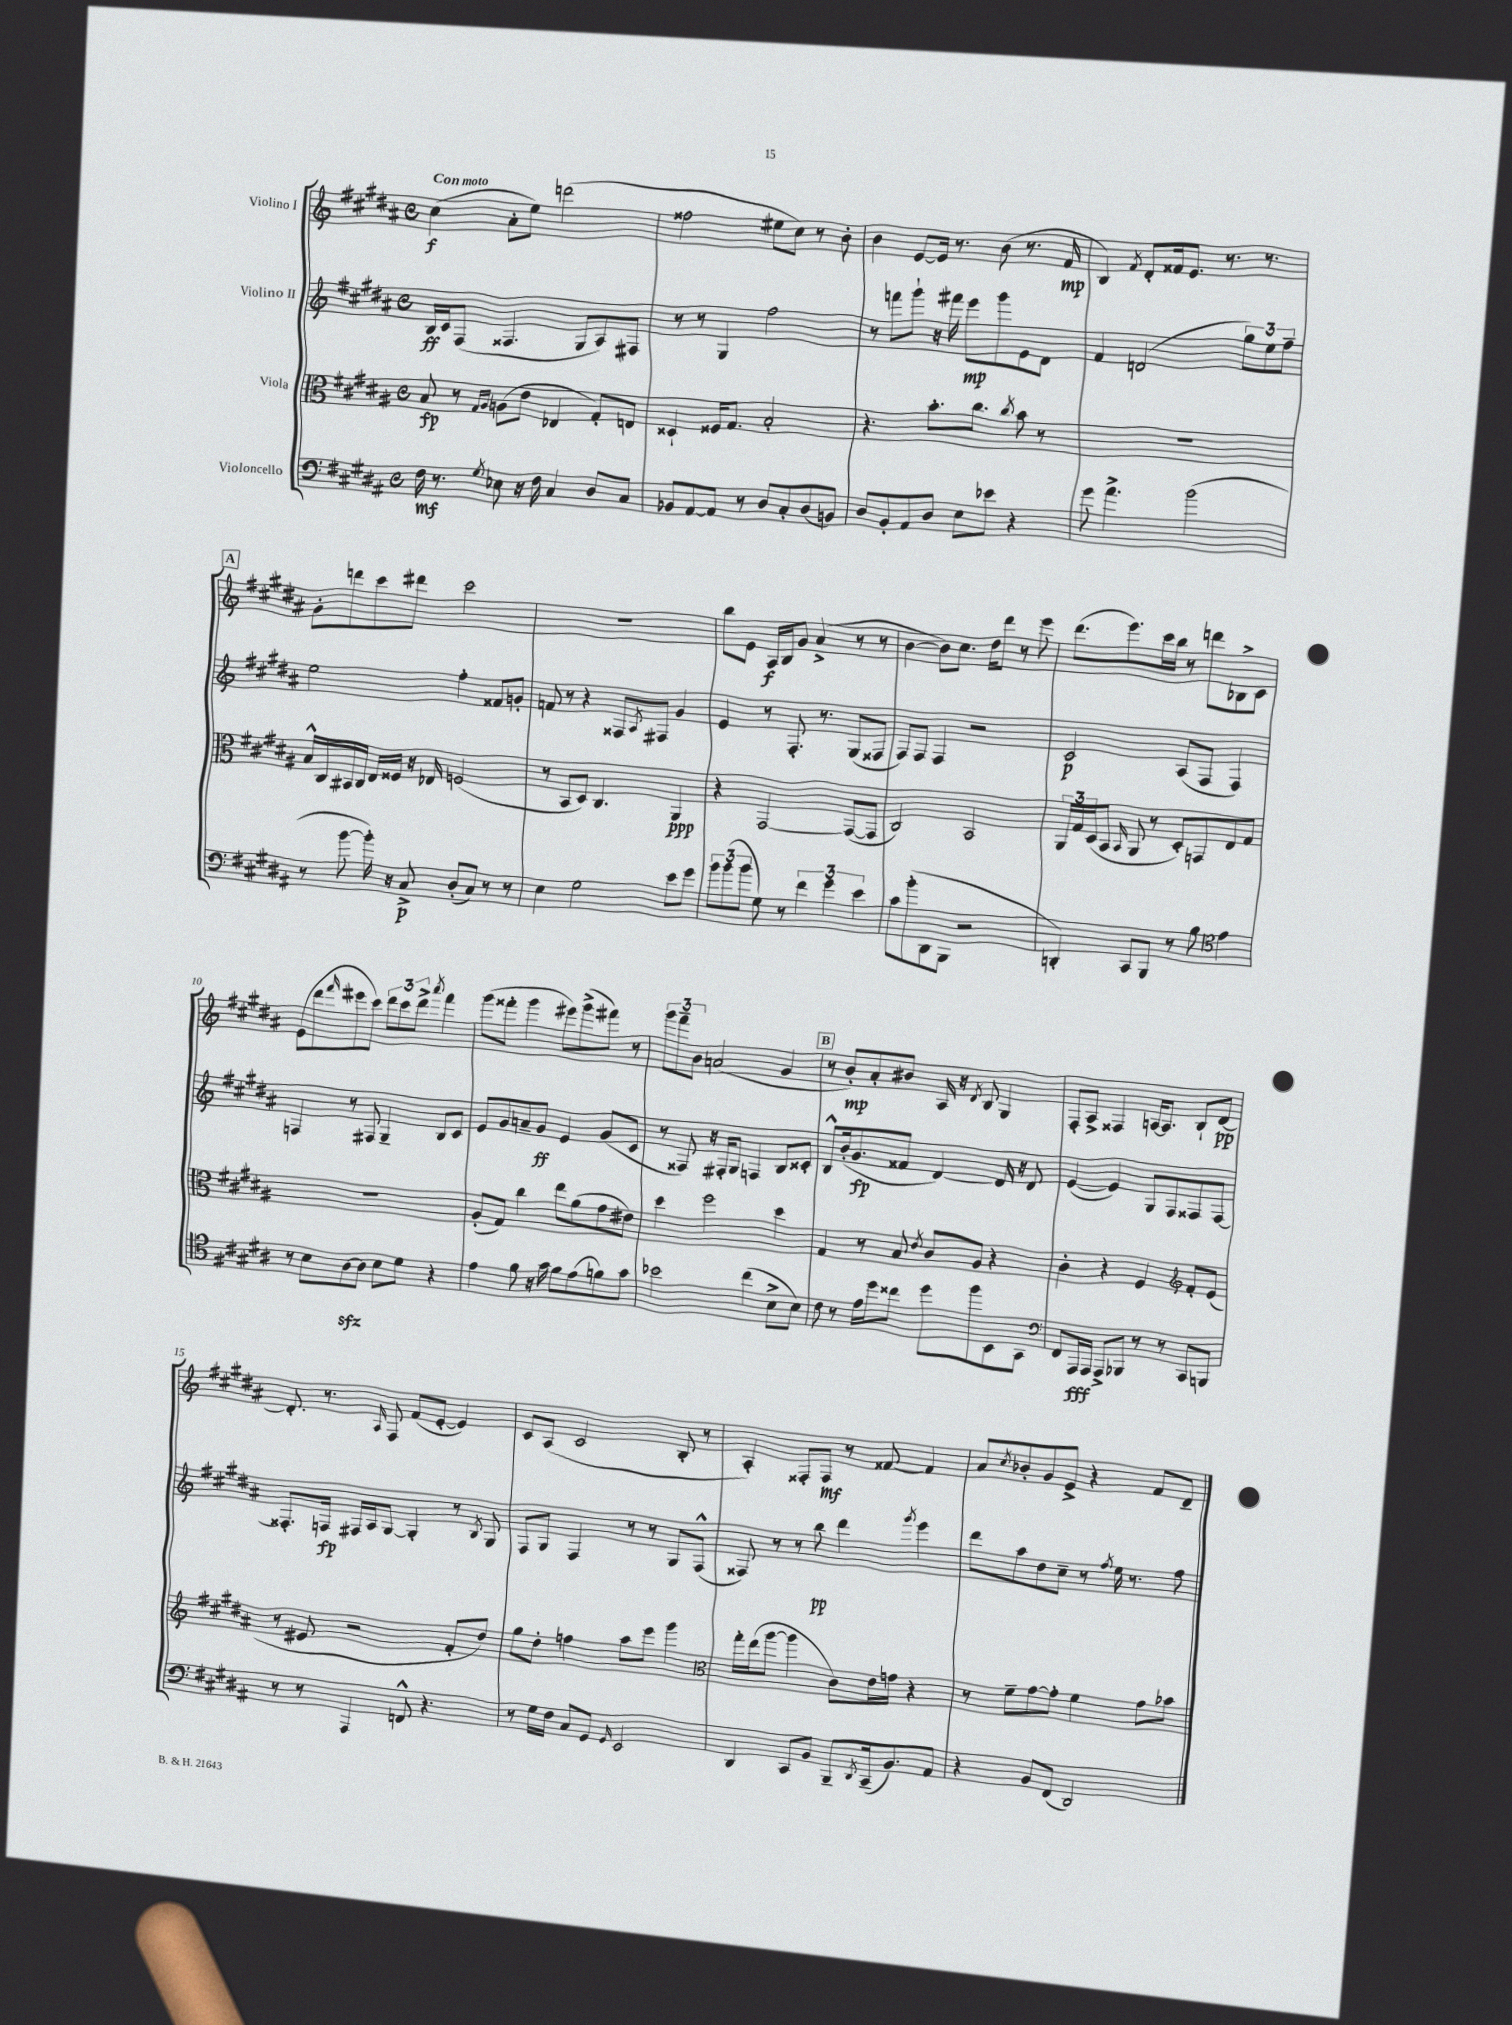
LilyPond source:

<<
\new StaffGroup <<
\new Staff = "s0" \with { instrumentName = "Violino I" } {
    \clef treble \key b \major \defaultTimeSignature \time 4/4 \tempo "Con moto"
    cis''4\f( ais'8-. e''8) d'''2( |
    fisis''2 eis''8 cis''8) r8 b'8-. |
    b'4 e'8~ e'16 r8. b'8( r8. fis'16\mp |
    b4) \acciaccatura { fis'8 } dis'8-. fisis'16 e'8. r8. r8. |
    \mark \markup { \box "A" } gis'8-. d'''8 cis'''8 dis'''8 cis'''2 |
    R1 |
    b''8 e'8 ais16\f b16 gis'8 ais'4->( r8 r8 |
    b'4~ b'8) cis''8. dis''16 dis'''8 r8 e'''8 |
    dis'''8.( e'''8.) cis'''16 b''16 r8 d'''8 bes8-> cis'8 |
    e'8( dis'''8 \grace { fis'''16 } eis'''8 cis'''8) \tuplet 3/2 { dis'''8 cis'''8 dis'''8-> } \acciaccatura { ais'''8 } fis'''4 |
    gis'''8( fisis'''8-. gis'''4 eis'''8) gis'''8->( fis'''8) r8 |
    \tuplet 3/2 { gis'''8 fis'''8-- b'8 } a'2( gis'4 |
    \mark \markup { \box "B" } r8 b'8-.\mp) ais'8-. bis'8 ais16 r16 \acciaccatura { dis'8 } b8 gis4 |
    fis8-. ais8-> fisis4 a16~ a8. b8-! dis'8~\pp |
    dis'8.-. r8. \grace { ais16 } fis8 fis'8( e'8~-. e'4) |
    cis'8 ais8( cis'2 b8-. r8 |
    ais4-.) fisis8-. fisis8\mf r8 fisis'8~ fisis'4 |
    ais'8 \acciaccatura { cis''8 } bes'8-. gis'8 e'8-> r4 fis'8 dis'8-- \bar "|." |
}
\new Staff = "s1" \with { instrumentName = "Violino II" } {
    \clef treble \key b \major \defaultTimeSignature \time 4/4
    b16\ff cis'16 fis8( fisis4. gis8 ais8) fis8 |
    r8 r8 gis4 fis''2 |
    r8 f'''8 gis'''8-! r16 fis'''16 e'''8\mp gis'''8 e'8 dis'8 |
    fis'4 d'2( \tuplet 3/2 { gis''8) e''8 fis''8-- } |
    \mark \markup { \box "A" } e''2 fis''4-. fisis'8 g'8-. |
    f'8 r8 r4 fisis8 \acciaccatura { ais8 } fis8 gis'4 |
    e'4 r8 fis8.-. r8. gis8( fisis8 |
    fis8) fis8 fis4 r2 |
    cis'2\p ais8( fis8 fis4) |
    f4 r8 fis8 gis4-- b8 cis'8 |
    e'8 gis'8 a'8-- gis'8\ff e'4 gis'8( cis'8 |
    r8 fisis8) r16 fis16-. gis8 f4 b8 cisis'8-. |
    \mark \markup { \box "B" } b8-^ b'16-.( gis'8.\fp fisis'8 dis'4~) dis'16 r16 dis'8 |
    e'4~( e'4) gis8 fis8 fisis8 fisis8~ |
    fisis8.-. f16\fp fis16 ais16 gis8~ gis4-. r8 \acciaccatura { b8 } gis8 |
    fis8 gis8 fis4 r8 r8 gis8 fis8-^( |
    fisis8) r8 r8 b''8\pp dis'''4 \acciaccatura { gis'''8 } e'''4 |
    dis'''8 ais''8 dis''8 cis''8-- r8 \acciaccatura { fis''8 } e''16 r8. fis''8 \bar "|." |
}
\new Staff = "s2" \with { instrumentName = "Viola" } {
    \clef alto \key b \major \defaultTimeSignature \time 4/4
    b8\fp r8 \grace { gis16 ais16 } a8( e'8 ees4 gis8-.) e8 |
    disis4-! fisis16 gis8. b2-. |
    r4. b'8.-. cis''8. \acciaccatura { cis''8 } b'8 r8 |
    R1 |
    \mark \markup { \box "A" } b16-^ cis16 bis,16 cis16 e16 fisis16 r16 ees16 f2( |
    r8 b,8 dis8) cis4. ais,4\ppp |
    r4 gis,2~ gis,8~( gis,8 |
    cis2) b,2 |
    \tuplet 3/2 { ais,16 gis16 dis16( } b,8 \grace { b,16 } ais,8 r8 dis8-.) g,8 e8 gis8 |
    R1 |
    ais8-.( gis8) cis''4 e''8 ais'8( gis'8 eis'8) |
    dis''4 fis''2 dis''4 |
    \mark \markup { \box "B" } gis4 r8 b8 \acciaccatura { e'8 } cis'8 ais8 r4 |
    cis'4-. r4 fis4 \clef treble fis'8-. e'8( |
    r8 eis'8 r2 fis'8-. dis''8) |
    gis''8 dis''8-. f''4 ais''8 e'''8 gis'''4 |
    \clef alto gis''16-. e''16( ais''8~ ais''4 cis'8) e'16 g'16 r4 |
    r8 fis'8-- gis'8~ gis'8-. fis'4 gis'8 bes'8 \bar "|." |
}
\new Staff = "s3" \with { instrumentName = "Violoncello" } {
    \clef bass \key b \major \defaultTimeSignature \time 4/4
    fis16\mf r8. \acciaccatura { gis8 } ees8 r16 fis16 cis4 dis8 cis8 |
    bes,8 ais,8~ ais,8 r8 dis8 cis8-. dis8( b,8) |
    dis8 b,8-. ais,8 dis8 e8 ees'8 r4 |
    gis'8 ais'4.-> b'2( |
    \mark \markup { \box "A" } r8 b'8~ b'16-.) r16 cis8->\p dis8-.( cis8) r8 r8 |
    e4 gis2 e'8 gis'8 |
    \tuplet 3/2 { b'8 b'8( b'8 } gis8) r8 \tuplet 3/2 { fis'4 gis'4 e'4 } |
    cis'8 b'8-.( dis,8 b,,8 r2 |
    d,4-.) cis,8 b,,8 r8 b8 \clef tenor e'4 |
    r8 b8 ais8~\sfz ais8 b8 dis'8 r4 |
    e'4 fis'8 r16 gis'16 fis'8 e'8( f'8) gis'8 |
    bes'2 cis''4( b8-> b8) |
    \mark \markup { \box "B" } cis'8 r8 e'16 dis''16 cisis''8 dis''8 fis''8 b,8 gis,8 |
    \clef bass fis,8 ais,,16\fff ais,,16 ais,,8-> bes,,8 r8 r8 cis,8 b,,8 |
    r8 r8 ais,,4 f,8-^ r4. |
    r8 gis16 fis16 cis8 gis,8 \grace { gis,16 } e,2 |
    dis,4 cis,8 b,8 b,,8-- \acciaccatura { dis,8 } cis,16--( b,8.) ais,8 |
    r4 b,8 fis,8( dis,2) \bar "|." |
}
>>
>>
